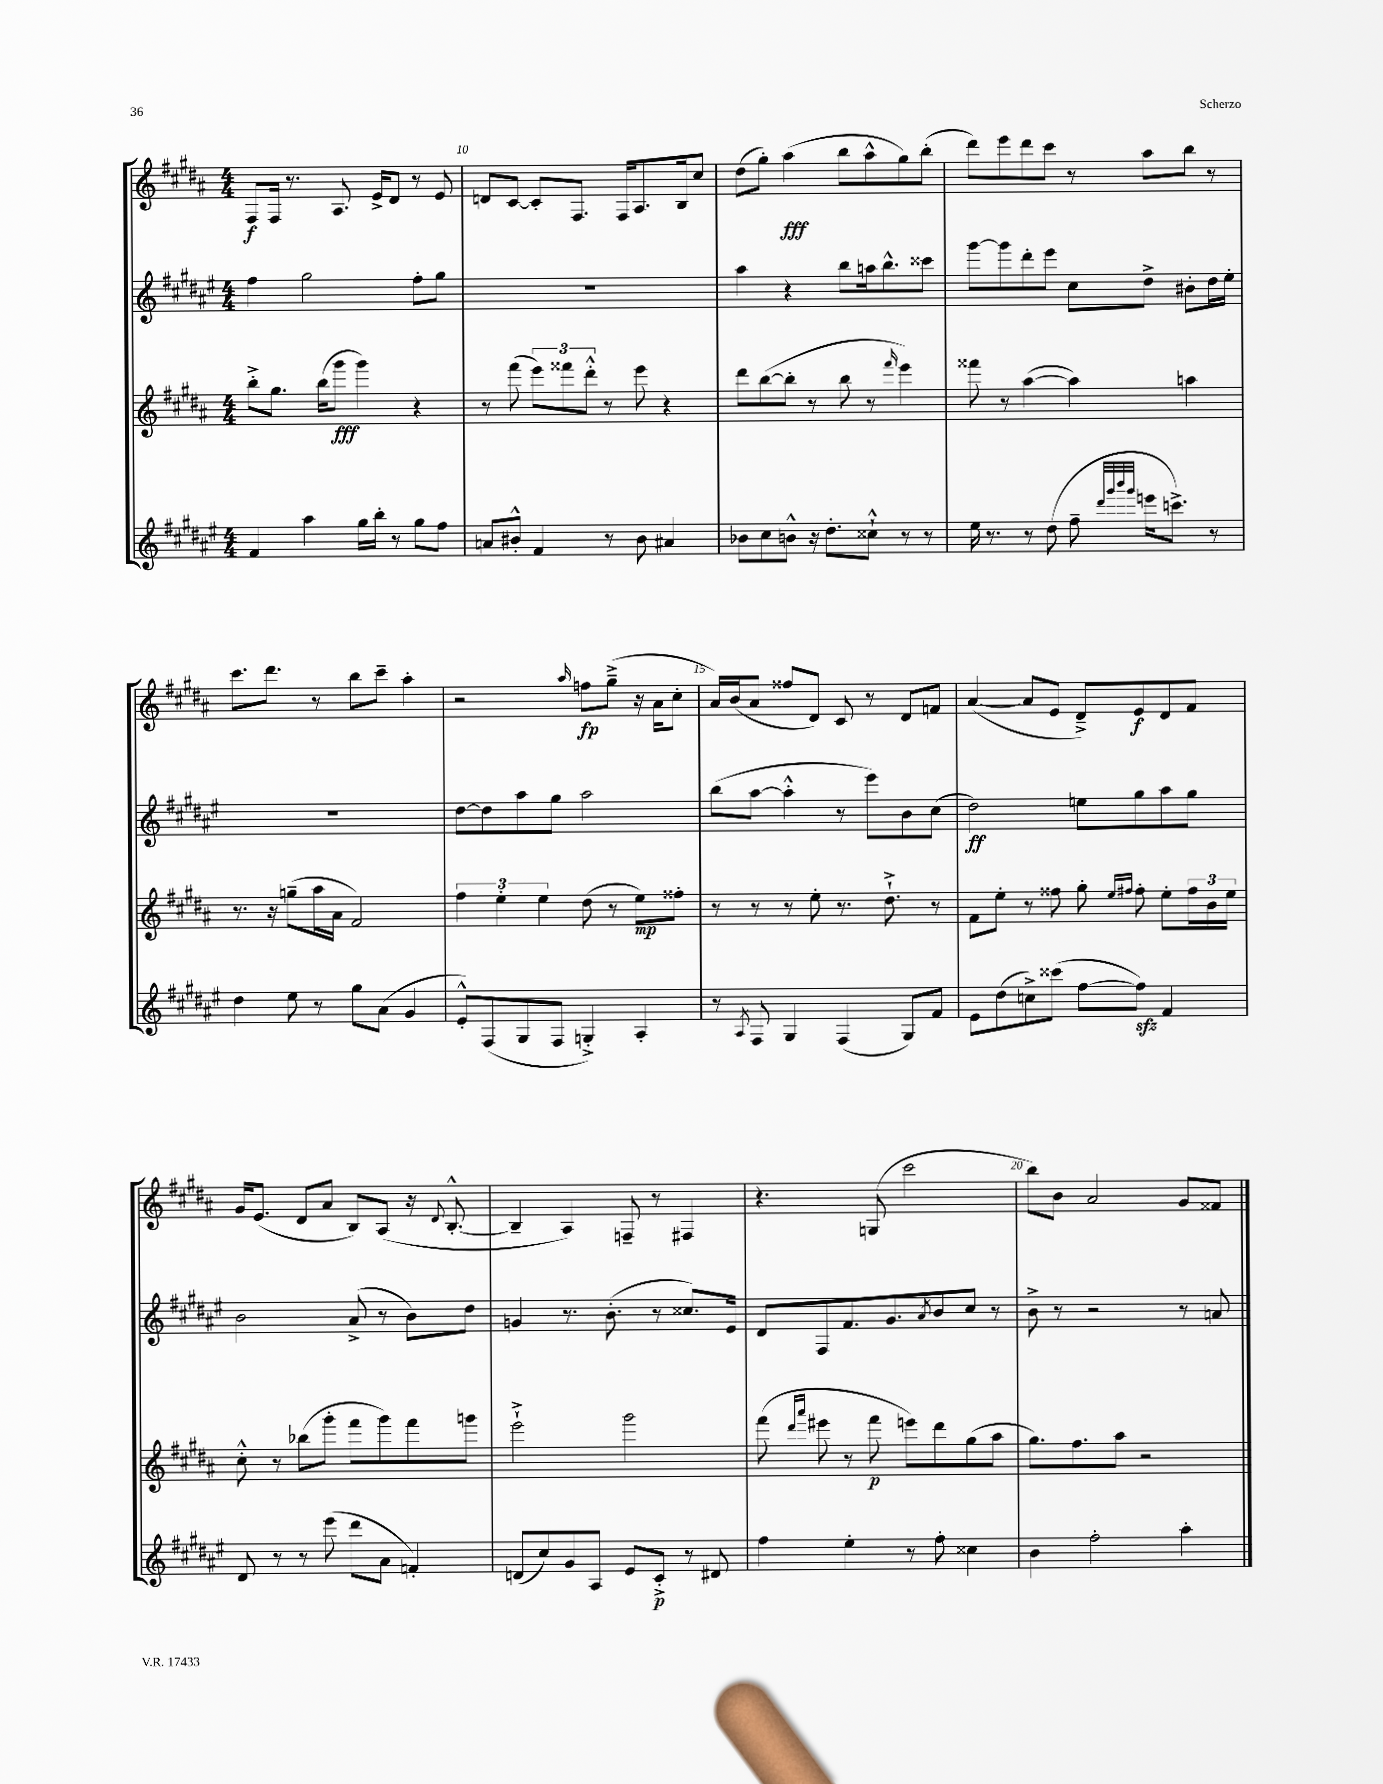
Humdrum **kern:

**kern	**dynam	**kern	**dynam	**kern	**dynam	**kern	**dynam
*part4	*part4	*part3	*part3	*part2	*part2	*part1	*part1
*staff4	*staff4	*staff3	*staff3	*staff2	*staff2	*staff1	*staff1
*clefG2	*	*clefG2	*	*clefG2	*	*clefG2	*
*k[f#c#g#d#a#e#]	*	*k[f#c#g#d#a#]	*	*k[f#c#g#d#a#e#]	*	*k[f#c#g#d#a#]	*
*M4/4	*	*M4/4	*	*M4/4	*	*M4/4	*
=9	=9	=9	=9	=9	=9	=9	=9
4f#/	.	8bb'^\L	.	4ff#\	.	8F#/L	f
.	.	8.gg#\J	.	.	.	16F#/Jk	.
.	.	.	.	.	.	8.r	.
4aa#\	.	.	.	2gg#\	.	.	.
.	.	(16bb\KL	.	.	.	.	.
.	.	8ggg#\J	fff	.	.	8.A#/	.
16gg#\LL	.	4ggg#\)	.	.	.	.	.
16bb'\JJ	.	.	.	.	.	16e^/KL	.
8r	.	.	.	.	.	8d#/J	.
8gg#\L	.	4r	.	8ff#'\L	.	8r	.
8ff#\J	.	.	.	8gg#\J	.	8e/	.
=10	=10	=10	=10	=10	=10	=10	=10
8an/L	.	8r	.	1r	.	8dn/L	.
8b#X'^^/J	.	(8fff#\	.	.	.	[8c#/J	.
4f#/	.	12eee\L)	.	.	.	8c#'/L]	.
.	.	12fff##X\	.	.	.	.	.
.	.	.	.	.	.	8.F#/J	.
.	.	12ddd#'^^\J	.	.	.	.	.
8r	.	8r	.	.	.	.	.
.	.	.	.	.	.	16F#/KL	.
8b#\	.	8eee\	.	.	.	8.A#/	.
4a#X/	.	4r	.	.	.	.	.
.	.	.	.	.	.	16B/k	.
.	.	.	.	.	.	8cc#/J	.
=11	=11	=11	=11	=11	=11	=11	=11
8b-X\L	.	8ddd#\L	.	4aa#\	.	(8dd#\L	.
8cc#\	.	([8bb\	.	.	.	8gg#'\J)	.
8bn^^\J	.	8bb'\J]	.	4r	.	(4aa#\	fff
16r	.	8r	.	.	.	.	.
8.dd#'\L	.	.	.	.	.	.	.
.	.	8bb\	.	8bb\L	.	8bb\L	.
8cc##X`^^\J	.	8r	.	16aan\k	.	8aa#^^\	.
.	.	.	.	8.bb^^\	.	.	.
.	.	16qqfff#/	.	.	.	.	.
8r	.	4eee\)	.	.	.	8gg#\)	.
8r	.	.	.	8ccc##X\J	.	(8bb'\J	.
=12	=12	=12	=12	=12	=12	=12	=12
16ee#\	.	8fff##X\	.	[8ggg#\L	.	8ddd#\L)	.
8.r	.	.	.	.	.	.	.
.	.	8r	.	8ggg#\]	.	8eee\	.
8r	.	([4aa#\	.	8ddd#'\	.	8ddd#\	.
(8dd#\	.	.	.	8eee#\J	.	8ccc#\J	.
8ff#~\	.	4aa#\])	.	8cc#\L	.	8r	.
32qqddd#/LLL	.	.	.	.	.	.	.
32qqggg#/	.	.	.	.	.	.	.
32qqbbb/	.	.	.	.	.	.	.
32qqggg#/JJJ	.	.	.	.	.	.	.
16eeen\KL	.	.	.	8dd#^\J	.	8aa#\L	.
8.cccn^\J)	.	.	.	.	.	.	.
.	.	4aan\	.	8b#X'\L	.	8bb\J	.
8r	.	.	.	16dd#\L	.	8r	.
.	.	.	.	16ee#'\JJ	.	.	.
!!LO:LB:g=z
=13	=13	=13	=13	=13	=13	=13	=13
4dd#\	.	8.r	.	1r	.	8.ccc#\L	.
.	.	16r	.	.	.	8.ddd#\J	.
8ee#\	.	(8ggn~\L	.	.	.	.	.
8r	.	16aa#\L	.	.	.	8r	.
.	.	16a#\JJ	.	.	.	.	.
8gg#\L	.	2f#/)	.	.	.	8bb\L	.
(8a#\J	.	.	.	.	.	8ccc#~\J	.
4g#/	.	.	.	.	.	4aa#'\	.
=14	=14	=14	=14	=14	=14	=14	=14
8e#'^^/L)	.	6ff#\	.	[8dd#\L	.	2r	.
(8F#/	.	.	.	8dd#\]	.	.	.
.	.	6ee'\	.	.	.	.	.
8G#/	.	.	.	8aa#\	.	.	.
.	.	6ee\	.	.	.	.	.
8F#/J	.	.	.	8gg#\J	.	.	.
.	.	.	.	.	.	16qqaa#/	.
4Gn'^/)	.	(8dd#\	.	2aa#\	.	8ffn\L	fp
.	.	8r	.	.	.	(8gg#~^\J	.
4A#'/	.	8ee\L)	mp	.	.	16r	.
.	.	.	.	.	.	16a#\KL	.
.	.	8ff##X'\J	.	.	.	8cc#'\J	.
=15	=15	=15	=15	=15	=15	=15	=15
8r	.	8r	.	(8bb\L	.	16a#/LL)	.
.	.	.	.	.	.	(16b/J	.
8qA#/	.	.	.	.	.	.	.
8F#/	.	8r	.	[8aa#\J	.	8a#/J	.
4G#/	.	8r	.	4aa#'^^\]	.	8ff##X/L	.
.	.	8ee'\	.	.	.	8d#/J)	.
(4F#/	.	8.r	.	8r	.	8c#/	.
.	.	.	.	8eee#\L)	.	8r	.
.	.	8.dd#`^\	.	.	.	.	.
8G#/L)	.	.	.	8b\	.	8d#/L	.
8f#/J	.	8r	.	(8cc#\J	.	8fn/J	.
=16	=16	=16	=16	=16	=16	=16	=16
8e#\L	.	8f#\L	.	2dd#\)	ff	([4a#/	.
(8dd#\	.	8ee'\J	.	.	.	.	.
8ccn^\)	.	8r	.	.	.	8a#/L]	.
(8ccc##X\J	.	8ff##X\	.	.	.	8e/J	.
[8ff#\L	.	8gg#'\	.	8een\L	.	8d#~^/L)	.
.	.	16qqee/LL	.	.	.	.	.
.	.	16qqff#X/JJ	.	.	.	.	.
8ff#zz\J])	.	8ff#'\	.	8gg#\	.	8e/	f
4f#/	.	8ee'\L	.	8aa#\	.	8d#/	.
.	.	24ff#\L	.	8gg#\J	.	8f#/J	.
.	.	24b\	.	.	.	.	.
.	.	24ee\JJ	.	.	.	.	.
!!LO:LB:g=z
=17	=17	=17	=17	=17	=17	=17	=17
8d#/	.	8cc#'^^\	.	2b\	.	16g#/KL	.
.	.	.	.	.	.	(8.e/J	.
8r	.	8r	.	.	.	.	.
8r	.	(8bb-X\L	.	.	.	8d#/L	.
(8eee#\	.	8ggg#'\J	.	.	.	8a#/J	.
8ddd#\L	.	8fff#\L	.	(8a#^/	.	8B/L)	.
8a#\J	.	8ggg#\)	.	8r	.	(8A#/J	.
4fn'/)	.	8fff#\	.	8b\L)	.	16r	.
.	.	.	.	.	.	8qqd#/	.
.	.	.	.	.	.	[8.B'^^/	.
.	.	8gggn\J	.	8dd#\J	.	.	.
=18	=18	=18	=18	=18	=18	=18	=18
(8dn/L	.	2eee`^\	.	4gn/	.	4B~/]	.
8cc#/)	.	.	.	.	.	.	.
8g#/	.	.	.	8.r	.	4A#/)	.
8A#/J	.	.	.	.	.	.	.
.	.	.	.	(8.b'\	.	.	.
8e#/L	.	2ggg#\	.	.	.	8Fn~/	.
8c#'^/J	p	.	.	8r	.	8r	.
8r	.	.	.	8.cc##X/L)	.	4F#X/	.
8d#X/	.	.	.	.	.	.	.
.	.	.	.	16e#/Jk	.	.	.
=19	=19	=19	=19	=19	=19	=19	=19
4ff#\	.	(8fff#\	.	8d#/L	.	4.r	.
.	.	16qqddd#/LL	.	.	.	.	.
.	.	16qqaaa#/JJ	.	.	.	.	.
.	.	8eee#X\	.	8F#/	.	.	.
4ee#'\	.	8r	.	8.f#/	.	.	.
.	.	8fff#\	p	.	.	(8Gn/	.
.	.	.	.	8.g#/	.	.	.
8r	.	8eeen\L)	.	.	.	2ccc#\	.
.	.	.	.	8qa#/	.	.	.
8ff#'\	.	8ddd#\	.	8b/	.	.	.
4cc##X\	.	(8gg#\	.	8cc#/J	.	.	.
.	.	8aa#\J	.	8r	.	.	.
=20	=20	=20	=20	=20	=20	=20	=20
4b\	.	8.gg#\L)	.	8b^\	.	8bb\L)	.
.	.	.	.	8r	.	8b\J	.
.	.	8.ff#\	.	.	.	.	.
2ff#'\	.	.	.	2r	.	2a#/	.
.	.	8aa#\J	.	.	.	.	.
.	.	2r	.	.	.	.	.
4aa#'\	.	.	.	8r	.	8g#/L	.
.	.	.	.	8an/	.	8f##X/J	.
==	==	==	==	==	==	==	==
*-	*-	*-	*-	*-	*-	*-	*-
